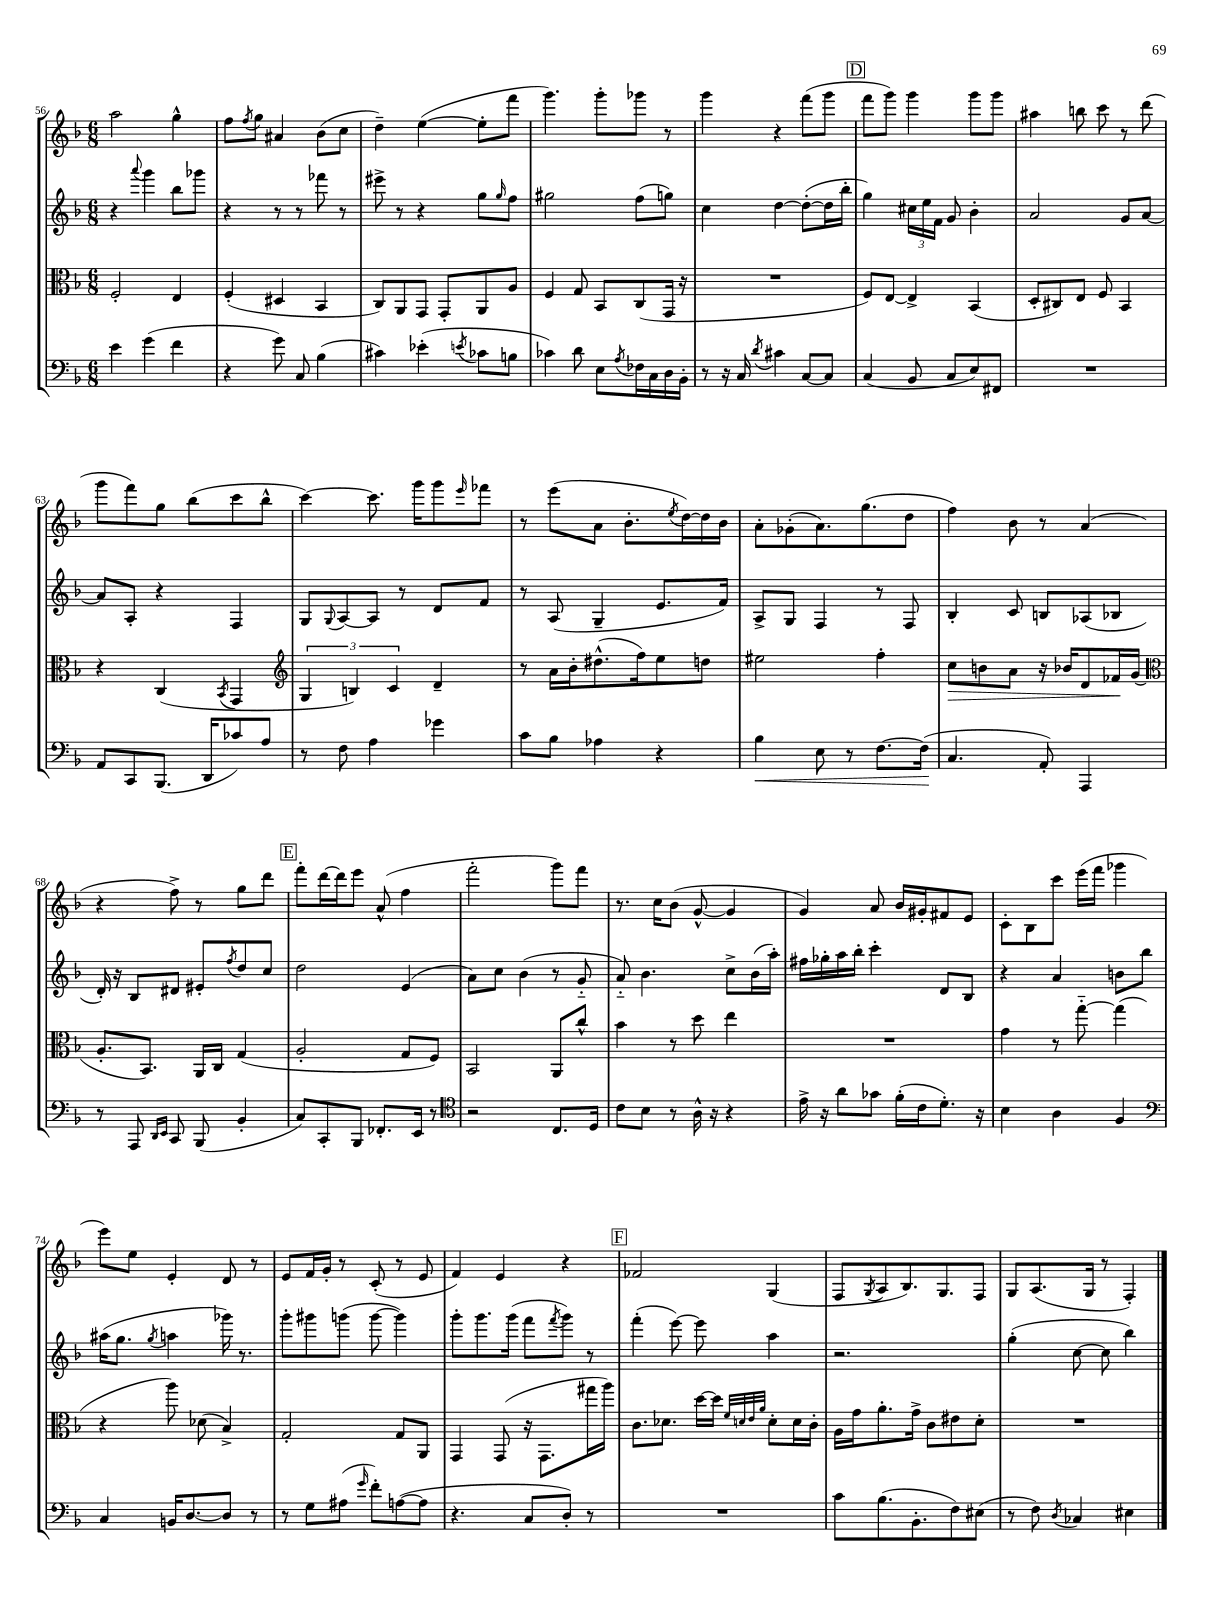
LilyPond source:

<<
\new StaffGroup <<
\new Staff = "s0" {
    \clef treble \key f \major \numericTimeSignature \time 6/8
    a''2 g''4-^ |
    f''8 \acciaccatura { f''8 } g''8 ais'4 bes'8( c''8 |
    d''4--) e''4~( e''8-. f'''8 |
    g'''4.) g'''8-. ges'''8 r8 |
    g'''4 r4 f'''8( g'''8 |
    \mark \markup { \box "D" } f'''8 g'''8) g'''4 g'''8 g'''8 |
    ais''4 b''8 c'''8 r8 d'''8( |
    g'''8 f'''8) g''8 bes''8( c'''8 bes''8-^ |
    c'''4~) c'''8. g'''16 g'''8 \grace { e'''16 } fes'''8 |
    r8 e'''8( a'8 bes'8.-. \acciaccatura { e''8 } d''16~) d''16 bes'16 |
    a'8-. ges'8-.( a'8.) g''8.( d''8 |
    f''4) bes'8 r8 a'4( |
    r4 f''8->) r8 g''8 d'''8 |
    \mark \markup { \box "E" } f'''8-. d'''16~ d'''16 e'''8 a'8-^( f''4 |
    f'''2-. g'''8) f'''8 |
    r8. c''16 bes'8( g'8~-^ g'4 |
    g'4) a'8 bes'16 gis'16-. fis'8 e'8 |
    c'8-. bes8 c'''8 e'''16( f'''16 ges'''4 |
    e'''8) e''8 e'4-. d'8 r8 |
    e'8 f'16 g'16-. r8 c'8-.( r8 e'8 |
    f'4) e'4 r4 |
    \mark \markup { \box "F" } fes'2 g4( |
    f8 \acciaccatura { g8 } a8 bes8.) g8. f8 |
    g8 a8.( g16 r8 f4-.) \bar "|." |
}
\new Staff = "s1" {
    \clef treble \key f \major \numericTimeSignature \time 6/8
    r4 \appoggiatura { a'''8 } g'''4 bes''8 ges'''8 |
    r4 r8 r8 fes'''8 r8 |
    eis'''8-> r8 r4 g''8 \grace { g''16 } f''8 |
    gis''2 f''8( g''8) |
    c''4 d''4~ d''8~-.( d''16 bes''16-. |
    \mark \markup { \box "D" } g''4) \tuplet 3/2 { cis''16 e''16 f'16 } g'8 bes'4-. |
    a'2 g'8 a'8~ |
    a'8 a8-. r4 f4 |
    g8 \appoggiatura { g8 } a8~ a8 r8 d'8 f'8 |
    r8 a8( g4-- e'8. f'16) |
    a8-> g8 f4 r8 f8 |
    bes4-. c'8 b8 aes8( bes8 |
    d'16-.) r16 bes8 dis'8 eis'8-. \acciaccatura { f''8 } d''8 c''8 |
    \mark \markup { \box "E" } d''2 e'4( |
    a'8) c''8 bes'4( r8 g'8-_ |
    a'8-_) bes'4. c''8-> bes'16( a''16-.) |
    fis''16 ges''16-. a''16 bes''16-. c'''4-. d'8 bes8 |
    r4 a'4 b'8 bes''8 |
    ais''16( g''8. \acciaccatura { g''8 } a''4 ges'''16) r8. |
    g'''8-. gis'''8 g'''8( g'''8~ g'''4) |
    g'''8-. g'''8. g'''16( f'''8 \acciaccatura { f'''8 } g'''8) r8 |
    \mark \markup { \box "F" } f'''4-.( e'''8~) e'''8 a''4 |
    r2. |
    g''4-.( c''8~ c''8 bes''4) \bar "|." |
}
\new Staff = "s2" {
    \clef alto \key f \major \numericTimeSignature \time 6/8
    f2-. e4 |
    f4-.( dis4 bes,4 |
    c8) a,8 g,8 g,8-. a,8 a8 |
    f4 g8 bes,8 c8( g,16 r16 |
    R2. |
    \mark \markup { \box "D" } f8) e8~ e4-> bes,4( |
    d8-. cis8) e8 f8 bes,4 |
    r4 c4( \acciaccatura { bes,8 } g,4 |
    \clef treble \tuplet 3/2 { g4 b4) c'4 } d'4-- |
    r8 a'16 bes'16-. dis''8.-^( f''16) e''8 d''8 |
    eis''2 f''4-. |
    c''8\> b'8 a'8 r16 bes'16 d'8 fes'16\! g'16( |
    \clef alto a8.-. bes,8.) a,16 c16 g4( |
    \mark \markup { \box "E" } a2-. g8 f8) |
    bes,2 a,8 c''8-^ |
    bes'4 r8 d''8 e''4 |
    R2. |
    g'4 r8 g''8~-_ g''4( |
    r4 a''8) des'8( bes4->) |
    g2-. g8 a,8 |
    g,4 g,8( r16 g,8. gis''16 a''16) |
    \mark \markup { \box "F" } c'8. des'8. d''16~ d''16 \grace { f'32 d'32 e'32 a'32 } d'8-. d'16 c'16-. |
    a16 g'16 a'8.-. g'16-> c'8 eis'8 d'8-. |
    R2. \bar "|." |
}
\new Staff = "s3" {
    \clef bass \key f \major \numericTimeSignature \time 6/8
    e'4 g'4( f'4 |
    r4 g'8) c8 bes4( |
    cis'4) ees'4-.( \acciaccatura { e'8 } ces'8 b8 |
    ces'4) d'8 e8 \acciaccatura { a8 } fes16 c16 d16 bes,16-. |
    r8 r16 c16 \acciaccatura { d'8 } cis'4 c8~ c8 |
    \mark \markup { \box "D" } c4( bes,8 c8 e8) fis,8 |
    R2. |
    a,8 c,8 bes,,8.( d,16 ces'8) a8 |
    r8 f8 a4 ges'4 |
    c'8 bes8 aes4 r4 |
    bes4\< e8 r8 f8.~ f16\!( |
    c4. a,8-.) a,,4 |
    r8 a,,8 \grace { d,16 e,16 } c,8 bes,,8( bes,4-. |
    \mark \markup { \box "E" } c8) c,8-. bes,,8 fes,8.-. e,16 r8 |
    \clef tenor r2 c8. d16 |
    c'8 bes8 r8 a16-^ r16 r4 |
    e'16-> r16 a'8 ges'8 f'16-.( c'16 d'8.-.) r16 |
    bes4 a4 f4 |
    \clef bass c4 b,16 d8.~ d8 r8 |
    r8 g8 ais8( \grace { g'16 } f'8-.) a8~( a8 |
    r4. c8 d8-.) r8 |
    \mark \markup { \box "F" } R2. |
    c'8 bes8.( bes,8.-. f8) eis8( |
    r8 f8) \acciaccatura { d8 } ces4 eis4 \bar "|." |
}
>>
>>
\layout { \context { \Score currentBarNumber = #56 } }
